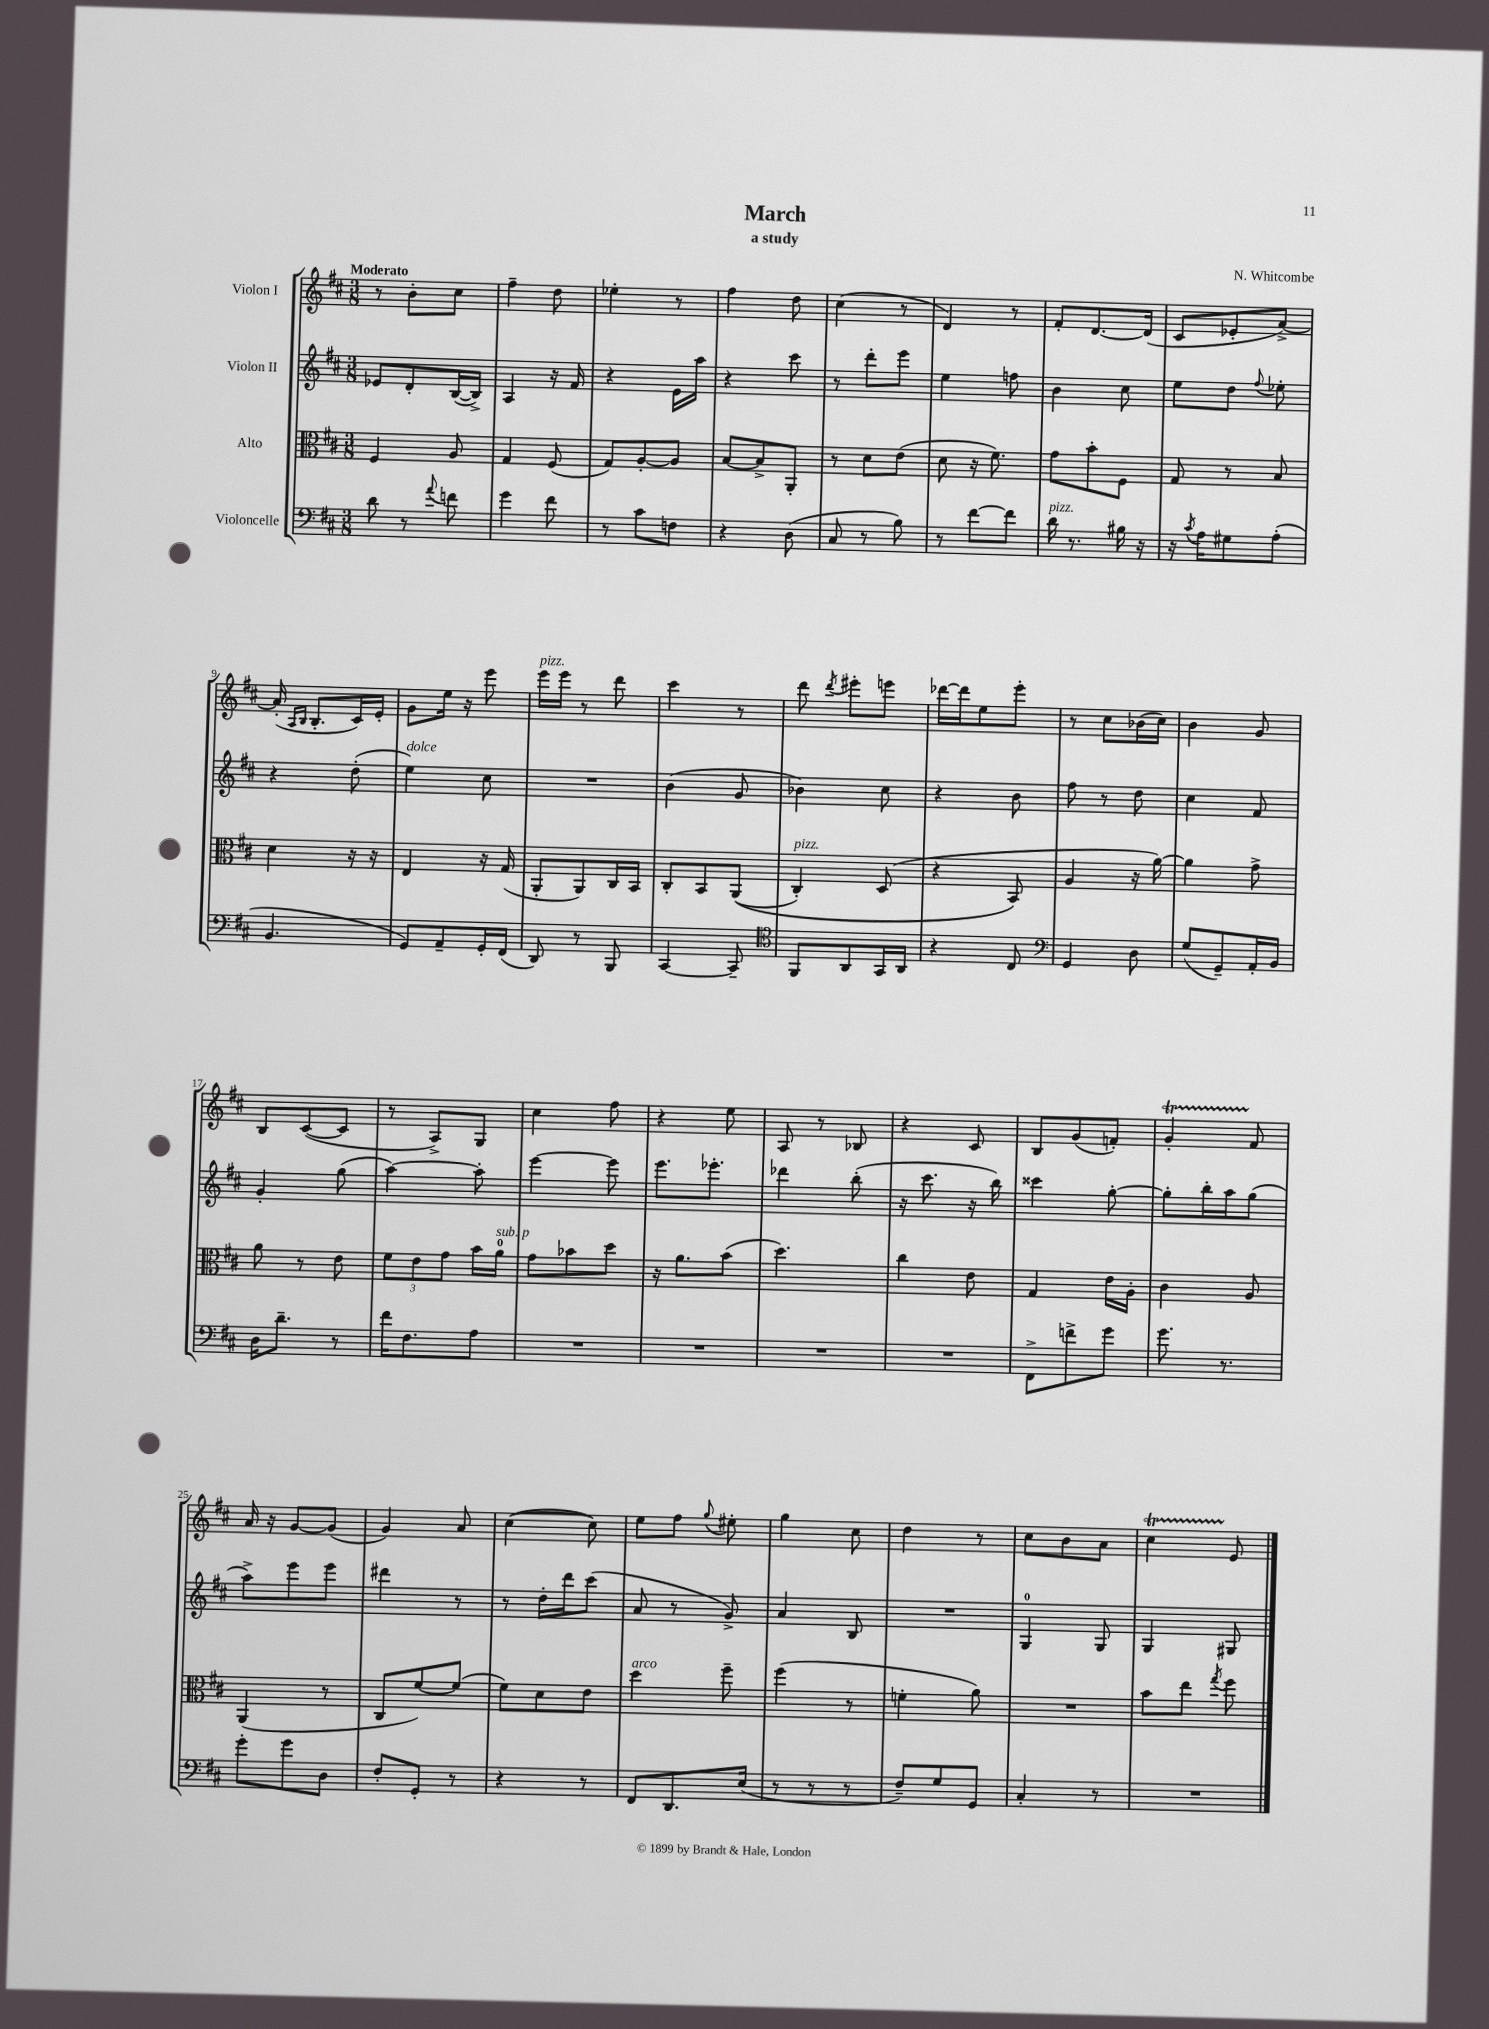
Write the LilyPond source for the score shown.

\header { title = "March" composer = "N. Whitcombe" subtitle = "a study" }
<<
\new StaffGroup <<
\new Staff = "s0" \with { instrumentName = "Violon I" } {
    \clef treble \key d \major \numericTimeSignature \time 3/8 \tempo "Moderato"
    \autoBeamOff r8 b'8[-. cis''8] |
    fis''4-- d''8 |
    ees''4-. r8 |
    fis''4 d''8 |
    cis''4( r8 |
    d'4) r8 |
    fis'8[-. d'8.~ d'16]( |
    cis'8[ ees'8-. a'8]~->) |
    a'16-.( \grace { a16[ b16] } b8.[-. cis'16) e'16]-. |
    g'8[ e''16] r16 e'''8 |
    e'''16[^\markup { \italic "pizz." } e'''16] r8 d'''8 |
    cis'''4 r8 |
    d'''8 \acciaccatura { d'''8 } eis'''8[-. e'''8] |
    des'''16[~ des'''16 e''8 e'''8]-. |
    r8 cis''8[ bes'16( cis''16]) |
    b'4 g'8 |
    b8[ cis'8~( cis'8] |
    r8 a8[->) g8] |
    cis''4 fis''8 |
    r4 e''8 |
    a8 r8 bes8 |
    r4 cis'8 |
    b8[ g'8( f'8]-.) |
    g'4-.\startTrillSpan fis'8\stopTrillSpan |
    a'16 r16 g'8[~ g'8]( |
    g'4) a'8 |
    cis''4~( cis''8) |
    e''8[ fis''8] \appoggiatura { g''8 } eis''8-. |
    g''4 cis''8 |
    d''4 r8 |
    cis''8[ b'8 a'8] |
    cis''4\startTrillSpan e'8\stopTrillSpan \bar "|." |
}
\new Staff = "s1" \with { instrumentName = "Violon II" } {
    \clef treble \key d \major \numericTimeSignature \time 3/8
    \autoBeamOff ees'8[ d'8-. b16~( b16]->) |
    a4 r16 fis'16 |
    r4 e'16[ a''16] |
    r4 cis'''8 |
    r8 d'''8[-. e'''8] |
    e''4 f''8 |
    b'4 cis''8 |
    e''8[ d''8] \appoggiatura { fis''8 } ees''8-. |
    r4 d''8-.( |
    e''4^\markup { \italic "dolce" }) cis''8 |
    R4. |
    b'4( g'8 |
    bes'4) cis''8 |
    r4 b'8 |
    fis''8 r8 d''8 |
    cis''4 fis'8 |
    g'4-. g''8( |
    a''4~) a''8-. |
    e'''4~ e'''8 |
    e'''8.[ ees'''8.]-. |
    des'''4 b''8-.( |
    r16 cis'''8. r16 b''16) |
    cisis'''4 g''8~-. |
    g''8[-. b''16-. a''16 g''8]( |
    a''8[->) e'''8 e'''8] |
    dis'''4 r8 |
    r8 d''16[-. d'''16 cis'''8]( |
    a'8 r8 g'8->) |
    a'4 b8 |
    R4. |
    g4-0 g8 |
    g4 gis8 \bar "|." |
}
\new Staff = "s2" \with { instrumentName = "Alto" } {
    \clef alto \key d \major \numericTimeSignature \time 3/8
    \autoBeamOff fis4 a8 |
    g4 fis8( |
    g8[) a8~-. a8] |
    b8[~ b8-> a,8]-. |
    r8 d'8[ e'8]( |
    d'8 r16 fis'8.) |
    g'8[ b'8-. fis8] |
    g8 r8 b8 |
    d'4 r16 r16 |
    e4 r16 g16( |
    a,8[-. a,8) cis16 b,16] |
    cis8[-. b,8 a,8](\( |
    cis4-.^\markup { \italic "pizz." }) d8( |
    r4 b,8\) |
    a4 r16 a'16~) |
    a'4 g'8-> |
    a'8 r8 e'8 |
    \tuplet 3/2 { fis'8[ e'8 g'8] } b'16[ a'16]-0^\markup { \italic "sub. p" } |
    g'8[ bes'8 d''8] |
    r16 a'8.[ b'8]( |
    d''4.) |
    cis''4 e'8 |
    g4 e'16[ a16]-. |
    cis'4 a8 |
    a,4( r8 |
    cis8[ fis'8~) fis'8]( |
    fis'8[) d'8 e'8] |
    d''4^\markup { \italic "arco" } fis''8-- |
    fis''4( r8 |
    f'4-. a'8) |
    R4. |
    b'8[ e''8] \acciaccatura { g''8 } fis''8 \bar "|." |
}
\new Staff = "s3" \with { instrumentName = "Violoncelle" } {
    \clef bass \key d \major \numericTimeSignature \time 3/8
    \autoBeamOff d'8 r8 \appoggiatura { a'8 } f'8 |
    g'4 fis'8 |
    r8 cis'8[ f8] |
    r4 d8( |
    cis8 r8 b8) |
    r8 fis'8[~ fis'8] |
    d'16^\markup { \italic "pizz." } r8. bis16 r16 |
    r16 \acciaccatura { cis'8 } a16[ gis8 a8]-.( |
    b,4. |
    g,8[) a,8-- g,16-. fis,16]( |
    d,8) r8 b,,8 |
    cis,4~ cis,8-- |
    \clef tenor fis,8[ a,8 g,16 a,16] |
    r4 cis8 |
    \clef bass g,4 d8 |
    g8[( g,8--) a,16-. b,16] |
    d16[ d'8.]-- r8 |
    fis'16[ fis8. a8] |
    R4. |
    R4. |
    R4. |
    R4. |
    fis,8[-> f'8-> g'8] |
    g'8. r8. |
    g'8[-. g'8 d8] |
    fis8[-. g,8]-. r8 |
    r4 r8 |
    fis,8[ d,8. e16]( |
    r8 r8 r8 |
    fis8[--) g8 g,8] |
    cis4-. r8 |
    R4. \bar "|." |
}
>>
>>
